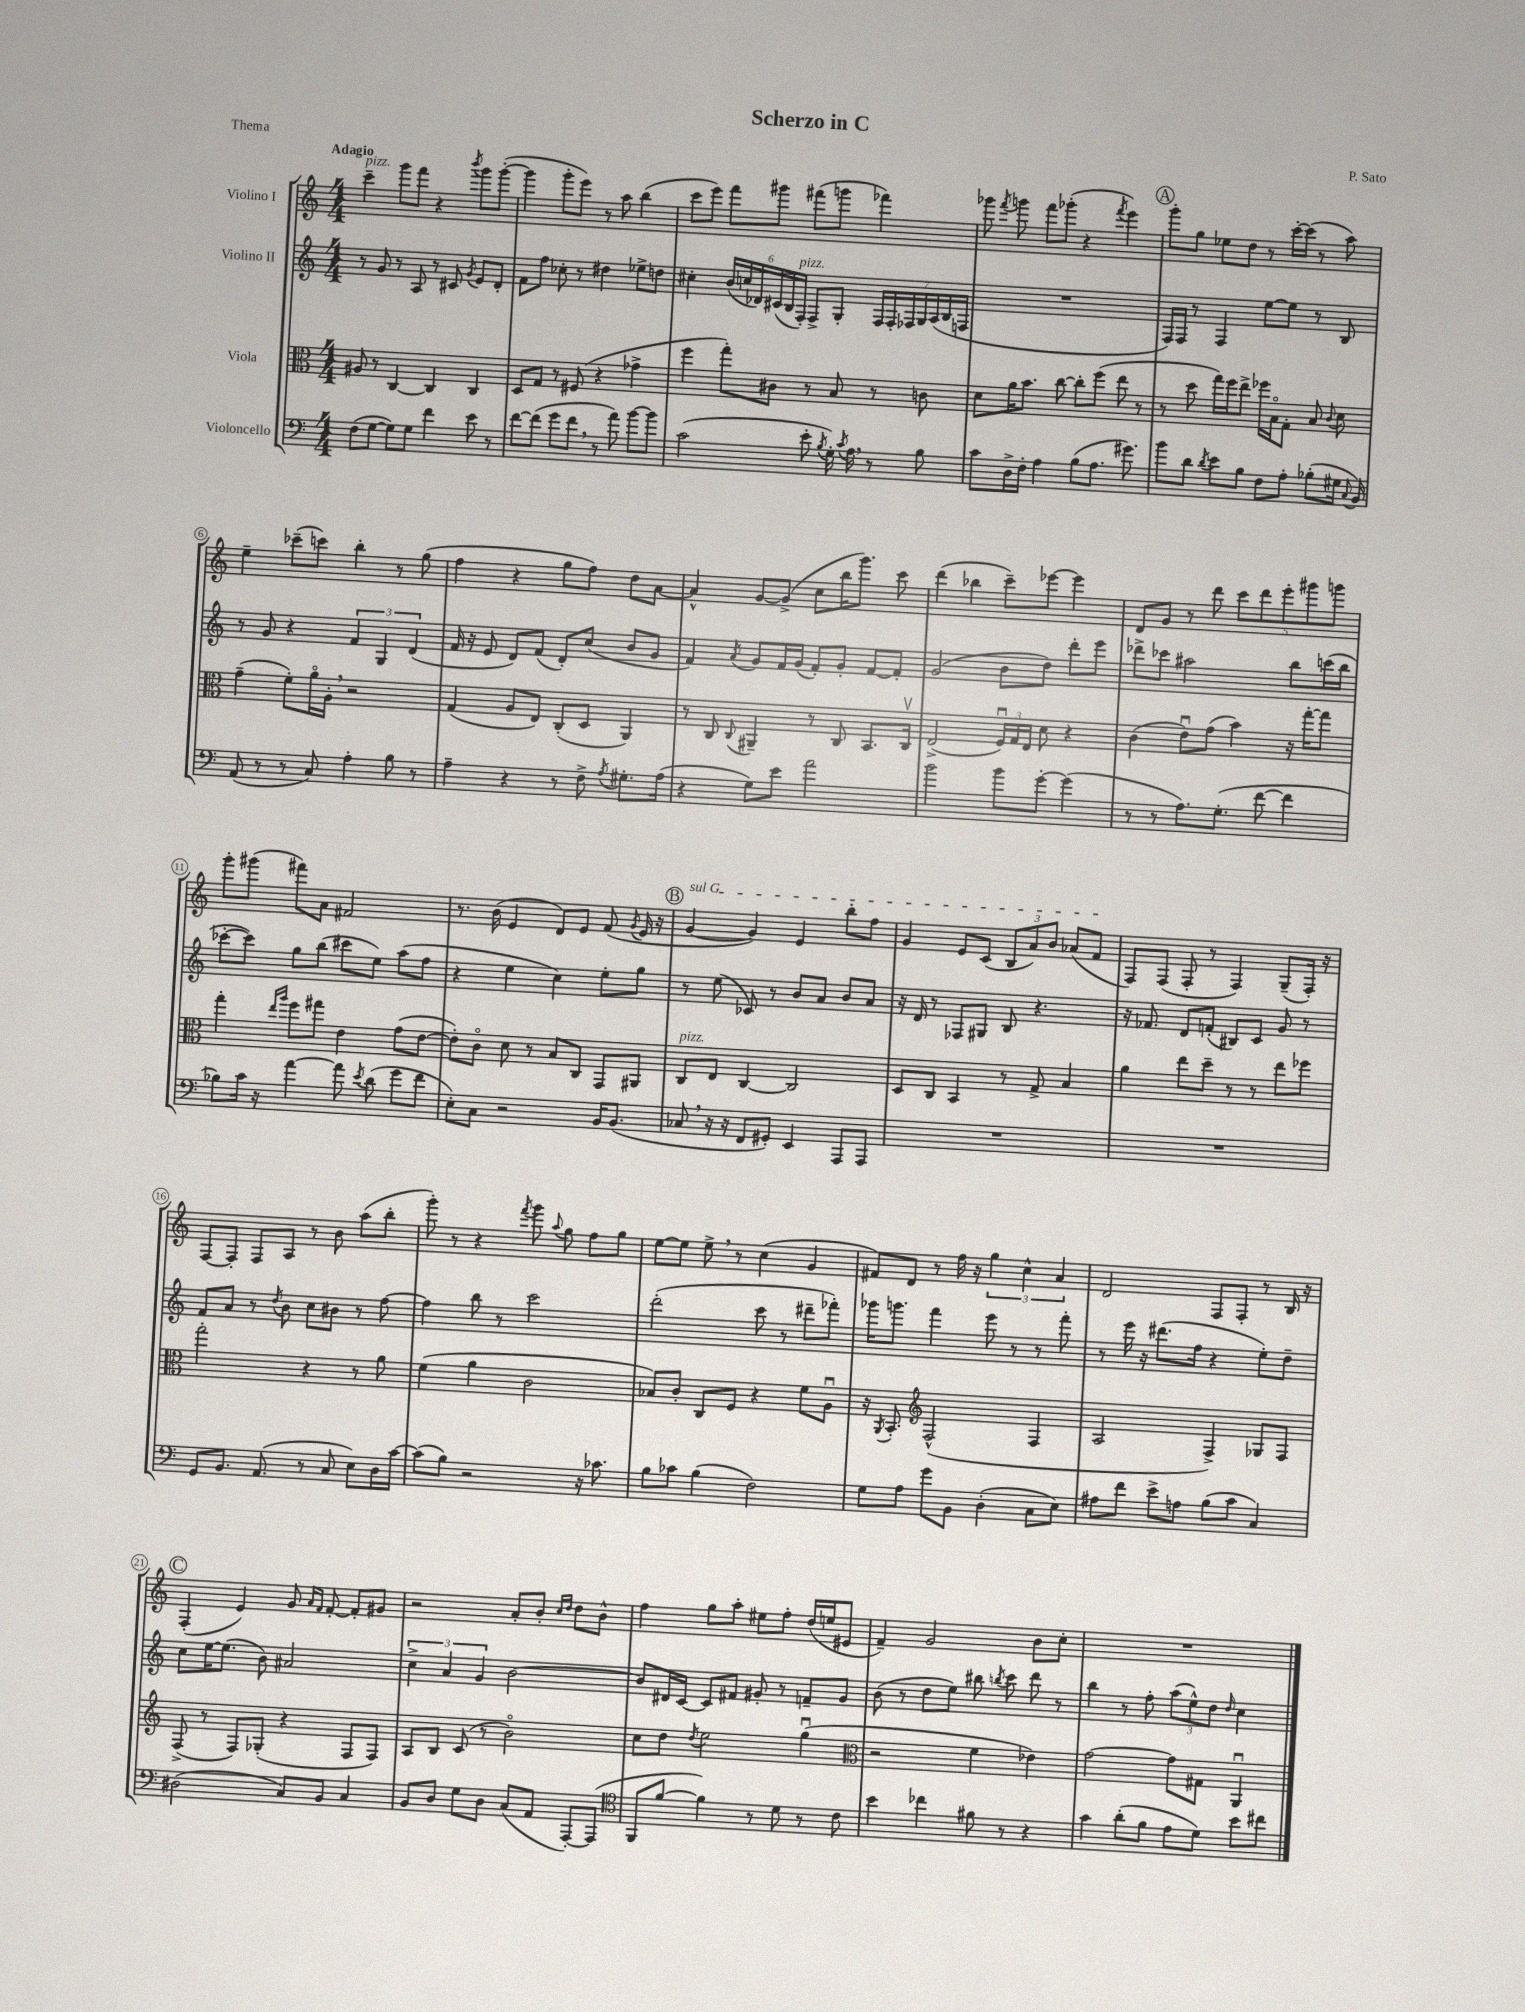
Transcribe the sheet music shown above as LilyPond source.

\header { title = "Scherzo in C" composer = "P. Sato" piece = "Thema" }
<<
\new StaffGroup <<
\new Staff = "s0" \with { instrumentName = "Violino I" } {
    \clef treble \key c \major \numericTimeSignature \time 4/4 \tempo "Adagio"
    \autoBeamOff c'''4--^\markup { \italic "pizz." } g'''8[ f'''8] r4 \acciaccatura { b'''8 } g'''8[ g'''8]~-.( |
    g'''4 g'''8[-. e'''8]) r8 a''8 b''4( |
    c'''8[ e'''8]) f'''8[ gis'''8] fis'''8[( g'''8] fes'''4) |
    ges'''8 \acciaccatura { f'''8 } g'''8 f'''8[ ges'''8]-.( r4 \acciaccatura { f'''8 } e'''4) |
    \mark \markup { \circle "A" } g'''8[-. g''8] ees''8[ d''8] r8 c'''16[~-. c'''16]( r8 a''8) |
    e''4-- ces'''8[--( c'''8]) b''4-. r8 g''8( |
    f''4 r4 g''8[ f''8]) d''8[ a'8]~ |
    a'4-^ g'8[~ g'8]->( c''8[ b''16 g'''8.]) c'''8 |
    d'''4( bes''4 c'''8[--) ees'''8]~ ees'''4 |
    d'8[ g'8] r8 d'''8 \tuplet 5/4 { c'''8[ d'''8 e'''8-. gis'''8 g'''8] } |
    g'''8[-. gis'''8]( fis'''8[) a'8] fis'2 |
    r8. b'16( e'4 d'8[) e'8] f'8( \acciaccatura { g'8 } e'16 r16 |
    \mark \markup { \circle "B" } \once \override TextSpanner.bound-details.left.text = \markup { \italic "sul G" } g'4~\startTextSpan g'4) e'4 b''8[-. f''8] |
    g'4 e'8[ c'8]( \tuplet 3/2 { b8[ a'8) b'8] } aes'8[( f'8]\stopTextSpan |
    f8[) f8]( f8-. r8 f4) g8[--( f16]-.) r16 |
    f8[~ f8]-. f8[ a8] r8 b'8 a''8[( b''8]-. |
    g'''8-.) r8 r4 \acciaccatura { f'''8 } g'''8 \appoggiatura { a''8 } g''8 f''8[ g''8] |
    e''8[~ e''8] e''8-> \breathe r8 c''4( g'4 |
    fis'8[) d'8] r8 f''16 r16 \tuplet 3/2 { g''4 c''4-^ a'4 } |
    d'2 f8[ f8]-. r8 b16 r16 |
    \mark \markup { \circle "C" } f4-.( e'4) g'8 \grace { a'16[ f'16] } f'8~-. f'8[-. gis'8] |
    r2 a'8[-. b'8]-. \grace { c''16[ d''16] } d''8[ b'8]-^ |
    f''4 g''8[ a''8]-. eis''8[ f''8]-. d''16[( e''16 eis'8] |
    f'4--) g'2 b'8[ c''8]-. |
    R1 \bar "|." |
}
\new Staff = "s1" \with { instrumentName = "Violino II" } {
    \clef treble \key c \major \numericTimeSignature \time 4/4
    \autoBeamOff r8 g'8 r8 a8 r8 cis'8 \acciaccatura { g'8 } e'8[ d'8]-. |
    f'8[ f''8] ces''8-. r8 dis''4 ees''8[-> d''8] |
    cis''4-. \tuplet 6/4 { b'16[( c''16 des'16) cis'16( b16 f16]-.^\markup { \italic "pizz." }) } f8[-> g8]-. \tuplet 7/4 { f16[ f16-. fes16 g16 a16( b16 f16] } |
    R1 |
    \mark \markup { \circle "A" } f16[) f16] r8 f4 e''8[~ e''8] r8 b8 |
    r8 g'8 r4 \tuplet 3/2 { f'4 g4 d'4( } |
    f'16 r16 e'8 d'8[) f'8]( d'8[-.) c''8]( b'8[ g'8] |
    f'4) \acciaccatura { a'8 } g'8[ f'16 g'16]( f'8[-.) g'8]-. f'8[~ f'8]-. |
    g'2( b'8[ d''8]) d'''8[-. e'''8] |
    des'''8[-> ces'''8] ais''2 b''8[ c'''16( b''16] |
    ces'''8[~-. ces'''8]) g''8[ b''8]( cis'''8[ e''8]) a''8[( f''8] |
    r4 e''4 c''4) e''8[-. g''8] |
    \mark \markup { \circle "B" } r8 e''8( ces'8) r8 b'8[ a'8] b'8[ a'8] |
    r16 d'16 r8 fes8[ gis8] b8 r4. |
    r16 fes'8. d'8[ f'8]-.( bis8[) c'8] g'8 r8 |
    f'8[ a'8] r8 \acciaccatura { d''8 } b'8 c''8[ bis'8] r8 f''8~ |
    f''4 b''8 r8 c'''2 |
    d'''2-.( c'''8 r8 dis'''8[-- fes'''8]-.) |
    ges'''16[ g'''8.] f'''4 e'''8 r8 r8 f'''8-. |
    r8 e'''16 r16 dis'''8.[( f''16] r4 e''8[-.) d''8]-- |
    \mark \markup { \circle "C" } c''8[ e''16~ e''8.]( b'8) ais'2 |
    \tuplet 3/2 { c''4-> a'4 g'4 } b'2~ |
    b'8[ dis'16 c'16]~ c'8[ fis'8] gis'8-. r8 f'8[-- gis'8] |
    b'8( r8 d''8[ e''8]) bis''8 \acciaccatura { b''8 } c'''8 d'''8 r8 |
    b''4 r8 f''8-. \tuplet 3/2 { a''8[( e''8-^) d''8] } \grace { d''16 } c''4 \bar "|." |
}
\new Staff = "s2" \with { instrumentName = "Viola" } {
    \clef alto \key c \major \numericTimeSignature \time 4/4
    \autoBeamOff ais8 r8 c4~ c4 c4 |
    d8[ g8] r8 fis8( r4 ges'4-> |
    f''4 g''8[-.) cis'8] r8 b8 r8 c'8 |
    d'8[ a'16 b'8.] c''8~ c''8[-. f''8]( e''8 r8 |
    \mark \markup { \circle "A" } r8 d''8 g''16[) f''16 e''8]-> fes''16[ b16\flageolet g8]-. b8 \appoggiatura { c'8 } d'8 |
    g'4--( f'8[-.) a'16\flageolet a16]-. \breathe r2 |
    g4( a8[ e8]) c8[-.( d8] a,4) |
    r8 c8 \appoggiatura { c8 } ais,4-- r8 c8 b,8.[ c16]\upbow |
    e2->( \tuplet 3/2 { f16[\downbow) g16 e16] } d'8 r4 |
    c'4( e'8[\downbow) g'8]( b'4) r16 g''16[~-. g''8] |
    g''4-. \grace { e''16[ a''16] } f''8[ gis''8] e'4 g'8[( e'8]~ |
    e'8[-.) c'8]\flageolet d'8 r8 b8[ c8] g,8[ ais,8] |
    \mark \markup { \circle "B" } c8[^\markup { \italic "pizz." } e8] c4~ c2 |
    d8[ c8] b,4 r8 g8-> b4 |
    a'4 e''8[ d''8]-- r8 r8 e''8[ fes''8] |
    g''2-. r4 r8 a'8 |
    f'4( a'4 c'2 |
    bes8[) c'8]-. c8[ f8] r4 f'8[ a8]\downbow |
    r16 \acciaccatura { a,8 } b,8.-. \clef treble f2-^( f4 |
    a2 f4->) ges8[ f8] |
    \mark \markup { \circle "C" } f8->( r8 f8[) ges8]-.( r4 f8[ f8]) |
    a8[ b8] c'8( r8 b'2\flageolet) |
    c''8[ d''8] \acciaccatura { d''8 } e''2 g''4\downbow( |
    \clef alto r2 f'4 ees'4) |
    g'2~ g'8[ gis8] a,4\downbow \bar "|." |
}
\new Staff = "s3" \with { instrumentName = "Violoncello" } {
    \clef bass \key c \major \numericTimeSignature \time 4/4
    \autoBeamOff f8[( g8]~ g8[) g8] f'4 e'8 r8 |
    f'8[~ f'8]( g'8[ f'8] \breathe r8 a'8) b'8[~ b'8] |
    c'2( e'8-. \acciaccatura { b8 } g16-.) \acciaccatura { c'8 } a16 \breathe r8 b8 |
    c'8[ d16-> f16]-. a4 b8[( a8.] gis'8.) |
    \mark \markup { \circle "A" } b'8[ d'8] \acciaccatura { d'8 } e'8[ b8] f8[ a8]-. bes8[-.( gis16] \appoggiatura { c8 } b,16) |
    a,8( r8 r8 c8) a4-. b8 r8 |
    a4-- r4 r8 f8-> \acciaccatura { a8 } gis8.[-. a16]( |
    r4 g8[) e'8] a'2 |
    b'2 b'8[ g'8]~-. g'4( |
    r8 r8 a8.[) g8.]-.( f'8~ f'4 |
    bes8[) c'16] r16 a'4~ a'8 \acciaccatura { e'8 } d'8( g'8[ f'8] |
    e8[-.) c8] r2 b,16[ b,8.]( |
    \mark \markup { \circle "B" } ces8 \breathe r16 r16 f,8[ gis,8]-.) e,4 a,,8[ a,,8] |
    R1 |
    R1 |
    g,8[ b,8.] a,8.( r8 c8 e8[) d16 c'16]~ |
    c'8[( b8]) r2 r16 ces'8. |
    b8[ ces'8] b4( f2) |
    g8[ a8] g'8[ b,8] d4-.( c8[ e8]) |
    ais8[ f'8] e'8[-> a8] b8[( c'8] c4) |
    \mark \markup { \circle "C" } dis2( c8[) b,8] c4 |
    b,8[ d8] g8[ d8] c8[( a,8] a,,8[~-.) a,,8]( |
    \clef tenor f,8[ f'8]~ f'4) r8 d'8 r8 c'8 |
    b'4 ces''4 fis'8 r8 r4 |
    g'4 a'8[-.( f'8] e'8[ d'8]) b'8[ cis''8] \bar "|." |
}
>>
>>
\layout { \context { \Score \override BarNumber.stencil = #(make-stencil-circler 0.1 0.3 ly:text-interface::print) } }
